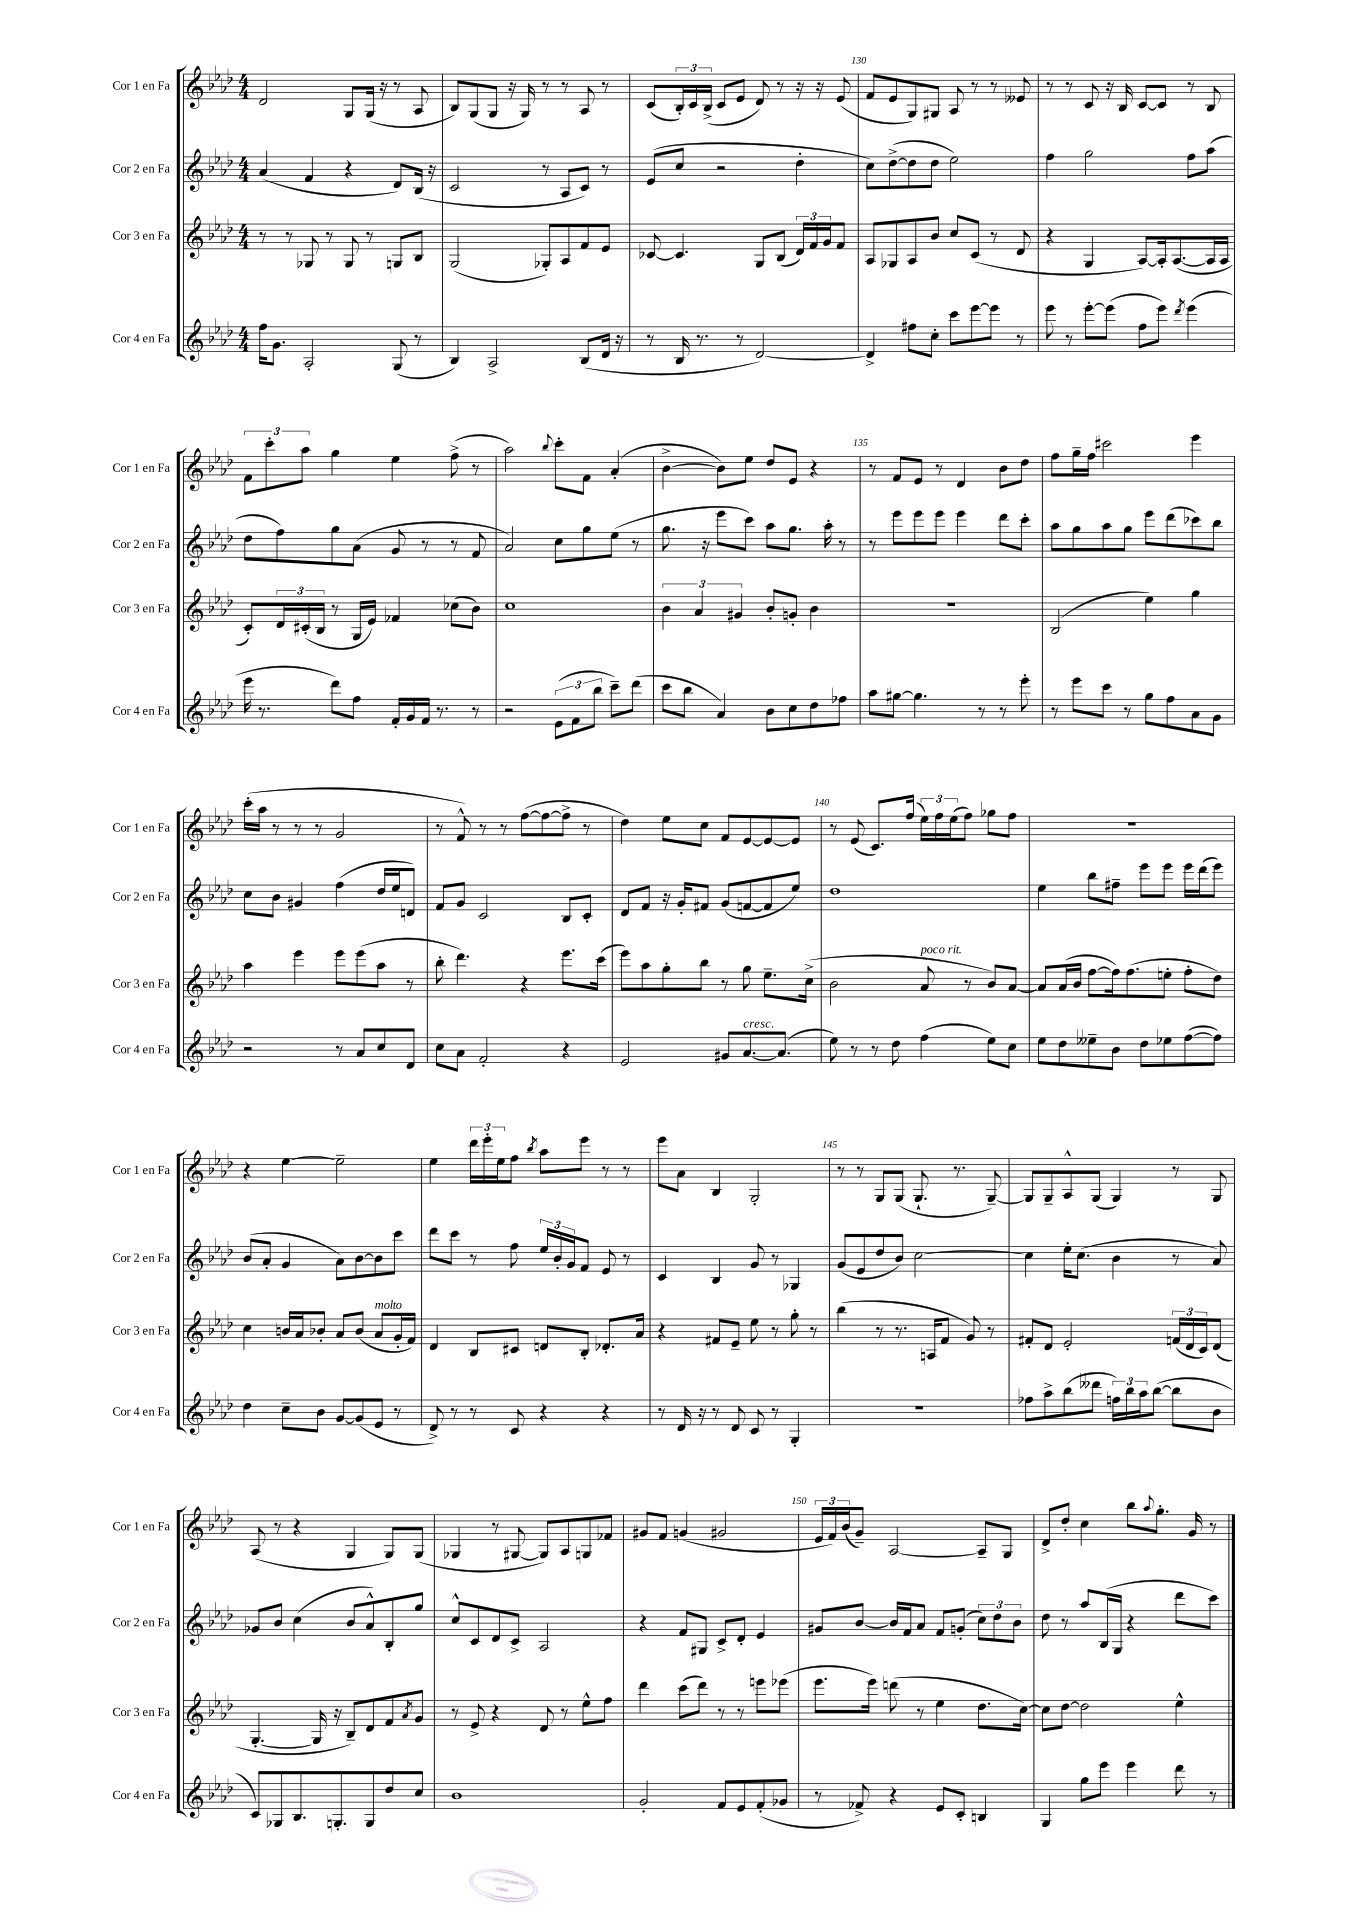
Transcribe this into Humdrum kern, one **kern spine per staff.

**kern	**kern	**kern	**kern
*part4	*part3	*part2	*part1
*staff4	*staff3	*staff2	*staff1
*I"Cor 4 en Fa	*I"Cor 3 en Fa	*I"Cor 2 en Fa	*I"Cor 1 en Fa
*I'Cor 4 en Fa	*I'Cor 3 en Fa	*I'Cor 2 en Fa	*I'Cor 1 en Fa
*clefG2	*clefG2	*clefG2	*clefG2
*k[b-e-a-d-]	*k[b-e-a-d-]	*k[b-e-a-d-]	*k[b-e-a-d-]
*M4/4	*M4/4	*M4/4	*M4/4
=127	=127	=127	=127
16ff\KL	8r	(4a-/	2d-/
8.g\J	.	.	.
.	8r	.	.
2A-'/	8G-X/	4f/	.
.	8r	.	.
.	8G-/	4r	8G/L
.	8r	.	(16G/Jk
.	.	.	16r
(8G/	8Gn/L	8d-/L)	8r
8r	8B-/J	(16B-/Jk	8A-/
.	.	16r	.
=128	=128	=128	=128
4B-/)	(2G/	2c/	8B-/L)
.	.	.	(8G/
2A-^/	.	.	8G/J
.	.	.	16r
.	.	.	16G/)
.	8G-X'/L)	8r	8r
.	8A-/	8A-/L	8r
(8B-/L	8f/	8c/J)	8A-/
16d-/Jk	8e-/J	8r	8r
16r	.	.	.
=129	=129	=129	=129
8r	[8c-X/	(8e-/L	(8c/L
16B-/	4.c-/]	8cc/J	24B-'/L)
.	.	.	24c/
8.r	.	.	.
.	.	.	(24B-^/JJ
.	.	2r	8c/L
8r	.	.	8e-/J
[2d-/)	8G/L	.	8d-/)
.	(8B-/J	.	8r
.	24d-/LL)	4dd-'\	16r
.	24f/	.	.
.	.	.	16r
.	24g/J	.	.
.	8f/J	.	(8e-/
=130	=130	=130	=130
4d-^/]	8A-/L	8cc\L)	8f/L
.	8G-X/	([8dd-^\	8e-/
8ff#X\L	8A-/	8dd-\]	8G/)
8cc'\J	8b-/J	8dd-\J	8G#X/J
8ccc\L	8cc/L	2ee-\)	8A-/
[8eee-\	(8c/J	.	8r
8eee-\J]	8r	.	8r
8r	8d-/	.	8e--X/
=131	=131	=131	=131
8eee-\	4r	4ff\	8r
8r	.	.	8r
[8eee-'\L	4G/	2gg\	8c/
(8eee-\J]	.	.	16r
.	.	.	16B-/
8ff\L	[8A-/L)	.	[8c/L
8eee-\J)	16A-'/k]	.	8c/J]
.	([8.A-/	.	.
8qddd-/	.	.	.
(4eee-\	.	8ff\L	8r
.	16A-/L]	(8aa-\J	8B-/
.	16A-/JJ	.	.
!!LO:LB:g=z
=132	=132	=132	=132
16eee-\	8c'/L)	8dd-\L	12f\L
8.r	.	.	.
.	.	.	12ccc'\
.	24d-/L	8ff\)	.
.	(24c#X'/	.	12aa-\J
.	24B-/JJ	.	.
8ddd-\L)	8r	8gg\	4gg\
8ff\J	16G/LL	(8a-\J	.
.	16e-/JJ)	.	.
16f'/LL	4f-X/	8g/	4ee-\
16g/	.	.	.
16f/JJ	.	8r	.
8.r	.	.	.
.	(8cc-X\L	8r	(8ff^\
8r	8b-\J)	8f/	8r
=133	=133	=133	=133
2r	1cc	2a-/)	2aa-\)
.	.	.	8qqbb-/
(12e-\L	.	8cc\L	8ccc'\L
12f\	.	.	.
.	.	8gg\	8f\J
12bb-\J	.	.	.
8ccc~\L)	.	(8ee-\J	(4a-'/
(8ddd-\J	.	8r	.
=134	=134	=134	=134
8ccc\L	6b-\	8.gg\	[4b-^\
8bb-\J	.	.	.
.	6a-/	.	.
.	.	16r	.
4a-/)	.	8eee-\L	8b-\L])
.	6g#X/	.	.
.	.	8ccc\J)	8ee-\J
8b-\L	8b-'/L	8aa-\L	8dd-/L
8cc\	8gn'/J	8.gg\J	8e-/J
8dd-\	4b-\	.	4r
.	.	16aa-'\	.
8ff-X\J	.	8r	.
=135	=135	=135	=135
8aa-\L	1r	8r	8r
[8gg#X\J	.	8eee-\L	8f/L
4.gg#\]	.	8eee-\	8e-/J
.	.	8eee-\J	8r
.	.	4eee-\	4d-/
8r	.	.	.
8r	.	8ddd-\L	8b-\L
8eee-'\	.	8ccc'\J	8dd-\J
=136	=136	=136	=136
8r	(2B-/	8aa-\L	8ff\L
8eee-\L	.	8gg\	16gg~\L
.	.	.	16ff\JJ
8ccc\J	.	8aa-\	2ccc#X\
8r	.	8gg\J	.
8gg\L	4ee-\)	8eee-\L	.
8ff\	.	(8ddd-\	.
8a-\	4gg\	8ccc-X\)	4eee-\
8g\J	.	8bb-\J	.
!!LO:LB:g=z
=137	=137	=137	=137
2r	4aa-\	8cc\L	(16ccc'\LL
.	.	.	16aa-\JJ
.	.	8b-\J	8r
.	4eee-\	4g#X/	8r
.	.	.	8r
8r	8eee-\L	(4ff\	2g/
8a-/L	(8eee-\	.	.
8cc/	8aa-\J	16dd-/LL	.
.	.	16ee-/J	.
8d-/J	8r	8dn/J)	.
=138	=138	=138	=138
8cc\L	8bb-'\	8f/L	8r
8a-\J	4.ddd-\)	8g/J	8f^^/)
2f'/	.	2c/	8r
.	.	.	8r
.	4r	.	([8ff\L
.	.	.	8ff\_
4r	8.eee-\L	8B-/L	8ff^\J]
.	.	8c'/J	8r
.	(16ccc\Jk	.	.
=139	=139	=139	=139
2e-/	8eee-\L)	8d-/L	4dd-\)
.	8aa-\	8f/J	.
.	8gg'\	16r	8ee-\L
.	.	16g'/KL	.
.	8bb-\J	8f#X/J	8cc\J
8g#X/L	8r	(8g/L	8f/L
!LO:TX:a:i:t=cresc.	!	!	!
[8.a-/	8gg\	[8fn/	[8e-/
.	8.ee-~\L	8f/]	8e-/_
(8.a-/J]	.	.	.
.	.	8ee-/J)	8e-/J]
.	(16cc^\Jk	.	.
=140	=140	=140	=140
8ee-\)	2b-\	1dd-	8r
8r	.	.	(8e-/
8r	.	.	8.c/L)
8dd-\	.	.	.
.	.	.	(16ff/Jk
!	!LO:TX:a:i:t=poco rit.	!	!
(4ff\	8a-/	.	24ee-\LL)
.	.	.	24ff\
.	.	.	(24ee-\J
.	8r	.	8ff\J)
8ee-\L)	8b-/L)	.	8gg-X\L
8cc\J	[8a-/J	.	8ff\J
=141	=141	=141	=141
8ee-\L	8a-/L]	4ee-\	1r
8dd-\	(16a-/L	.	.
.	16b-/JJ	.	.
8ee--X~\	[8ff\L	8bb-\L	.
8b-\J	16ff\k])	8ff#X~\J	.
.	(8.ff\	.	.
8dd-\L	.	8eee-\L	.
8ee-X\	8een'\J	8eee-\J	.
([8ff\	8ff'\L	16eee-\LL	.
.	.	(16ddd-\J	.
8ff\J])	8dd-\J)	8eee-\J)	.
!!LO:LB:g=z
=142	=142	=142	=142
4dd-\	4cc\	(8b-/L	4r
.	.	8a-'/J	.
8cc~\L	16bn/LL	4g/	[4ee-\
.	16a-/J	.	.
8b-\J	8b-X'/J	.	.
[8g/L	8a-/L	8a-\L)	2ee-~\]
(8g/]	(8b-/J	[8b-\	.
!	!LO:TX:a:i:t=molto	!	!
8e-/J	8a-/L	8b-\]	.
8r	16g'/L	8ccc\J	.
.	16f/JJ)	.	.
=143	=143	=143	=143
8d-^/)	4d-/	8ddd-\L	4ee-\
8r	.	8ccc\J	.
8r	8B-/L	8r	24ddd-\LL
.	.	.	24eee-'\
.	.	.	24ee-\J
8c/	8c#X/J	8ff\	8ff\J
.	.	.	8qbb-/
4r	8dn/L	24ee-/LL	8aa-\L
.	.	24b-'/	.
.	.	24g/J	.
.	8B-'/J	8f/J	8eee-\J
4r	8.d-X'/L	8e-/	8r
.	.	8r	8r
.	16a-/Jk	.	.
=144	=144	=144	=144
8r	4r	4c/	8eee-\L
16d-/	.	.	8a-\J
16r	.	.	.
8r	8f#X/L	4B-/	4B-/
8d-/	8e-~/J	.	.
8c/	8ee-\	8g/	2G'/
8r	8r	8r	.
4G'/	8gg'\	4G-X/	.
.	8r	.	.
=145	=145	=145	=145
1r	(4bb-\	(8g/L	8r
.	.	8e-/	8r
.	8r	8dd-/	8G/L
.	8.r	8b-/J)	(8G/J
.	.	[2cc\	8.G`/
.	16An/KL	.	.
.	8f/J	.	.
.	.	.	8.r
.	8g/)	.	.
.	8r	.	[8G~/)
=146	=146	=146	=146
8ff-X\L	8f#X'/L	4cc\]	8G/L]
8aa-^\	8d-/J	.	8G~/
(8bb-\	2e-'/	16ee-'\KL	8A-^^/
.	.	(8.cc\J	.
8ddd--X\J	.	.	(8G/J
24ffn\LL)	.	4b-\	4G/)
24bb-\	.	.	.
24aa-\J	.	.	.
([8bb-\J	.	.	.
8bb-\L]	(24fn/LL	8r	8r
.	24d-/	.	.
.	24c/J)	.	.
8b-\J	(8d-/J	8a-/)	8G/
!!LO:LB:g=z
=147	=147	=147	=147
8c/L)	[4.G'/	8g-X/L	(8A-/
8G-X/	.	8b-/J	8r
8.B-/	.	(4cc\	4r
.	16G/]	.	.
8.Gn'/	16r	.	.
.	8B-~/L)	8b-/L	4G/
8G/	8d-/	8a-^^/)	.
8dd-/	8f/	8B-'/	8G/L)
.	8qa-/	.	.
8cc/J	8g/J	8gg/J	(8G/J
=148	=148	=148	=148
1b-	8r	8cc^^/L	4G-X/
.	8e-^/	8c/	.
.	4r	8d-/	8r
.	.	8c^/J	[8G#X/
.	8d-/	2A-/	8G#/L])
.	8r	.	8A-/
.	8ee-^^\L	.	8Gn/
.	8ff\J	.	8f-X/J
=149	=149	=149	=149
2g'/	4ddd-\	4r	8g#X/L
.	.	.	8f/J
.	(8ccc\L	8f/L	(4gn/
.	8ddd-\J)	8G#X/J	.
8f/L	8r	8c^/L	2g#X/
8e-/	8r	8d-'/J	.
(8f'/	8eeen\L	4e-/	.
8g-X/J	(8eee-X\J	.	.
=150	=150	=150	=150
8r	8.eee-\L	8g#X/L	24e-/LL
.	.	.	24f/)
.	.	.	(24b-/J
8f-X^/)	.	[8b-/J	8g~/J)
.	16eee-\Jk)	.	.
4r	(8dddn\	16b-/LL]	[2A-/
.	.	16f/J	.
.	8r	8a-/J	.
8e-/L	4ee-\	8f/L	.
8c'/J	.	(8gn'/J	.
4Bn/	8.dd-\L	12cc\L)	8A-~/L]
.	.	12dd-\	.
.	.	.	8G/J
.	.	12b-\J	.
.	[16cc\Jk)	.	.
=151	=151	=151	=151
4G/	8cc\L]	8dd-\	8d-^/L
.	[8dd-\J	8r	8dd-'/J
8gg\L	2dd-\]	8aa-/L	4cc\
8eee-\J	.	(16B-/L	.
.	.	16G/JJ	.
4eee-\	.	4r	8bb-\L
.	.	.	8qqaa-/
.	.	.	8.gg'\J
8ddd-\	4ee-^^\	8ddd-\L	.
.	.	.	16g/
8r	.	8ccc\J)	8r
==	==	==	==
*-	*-	*-	*-
